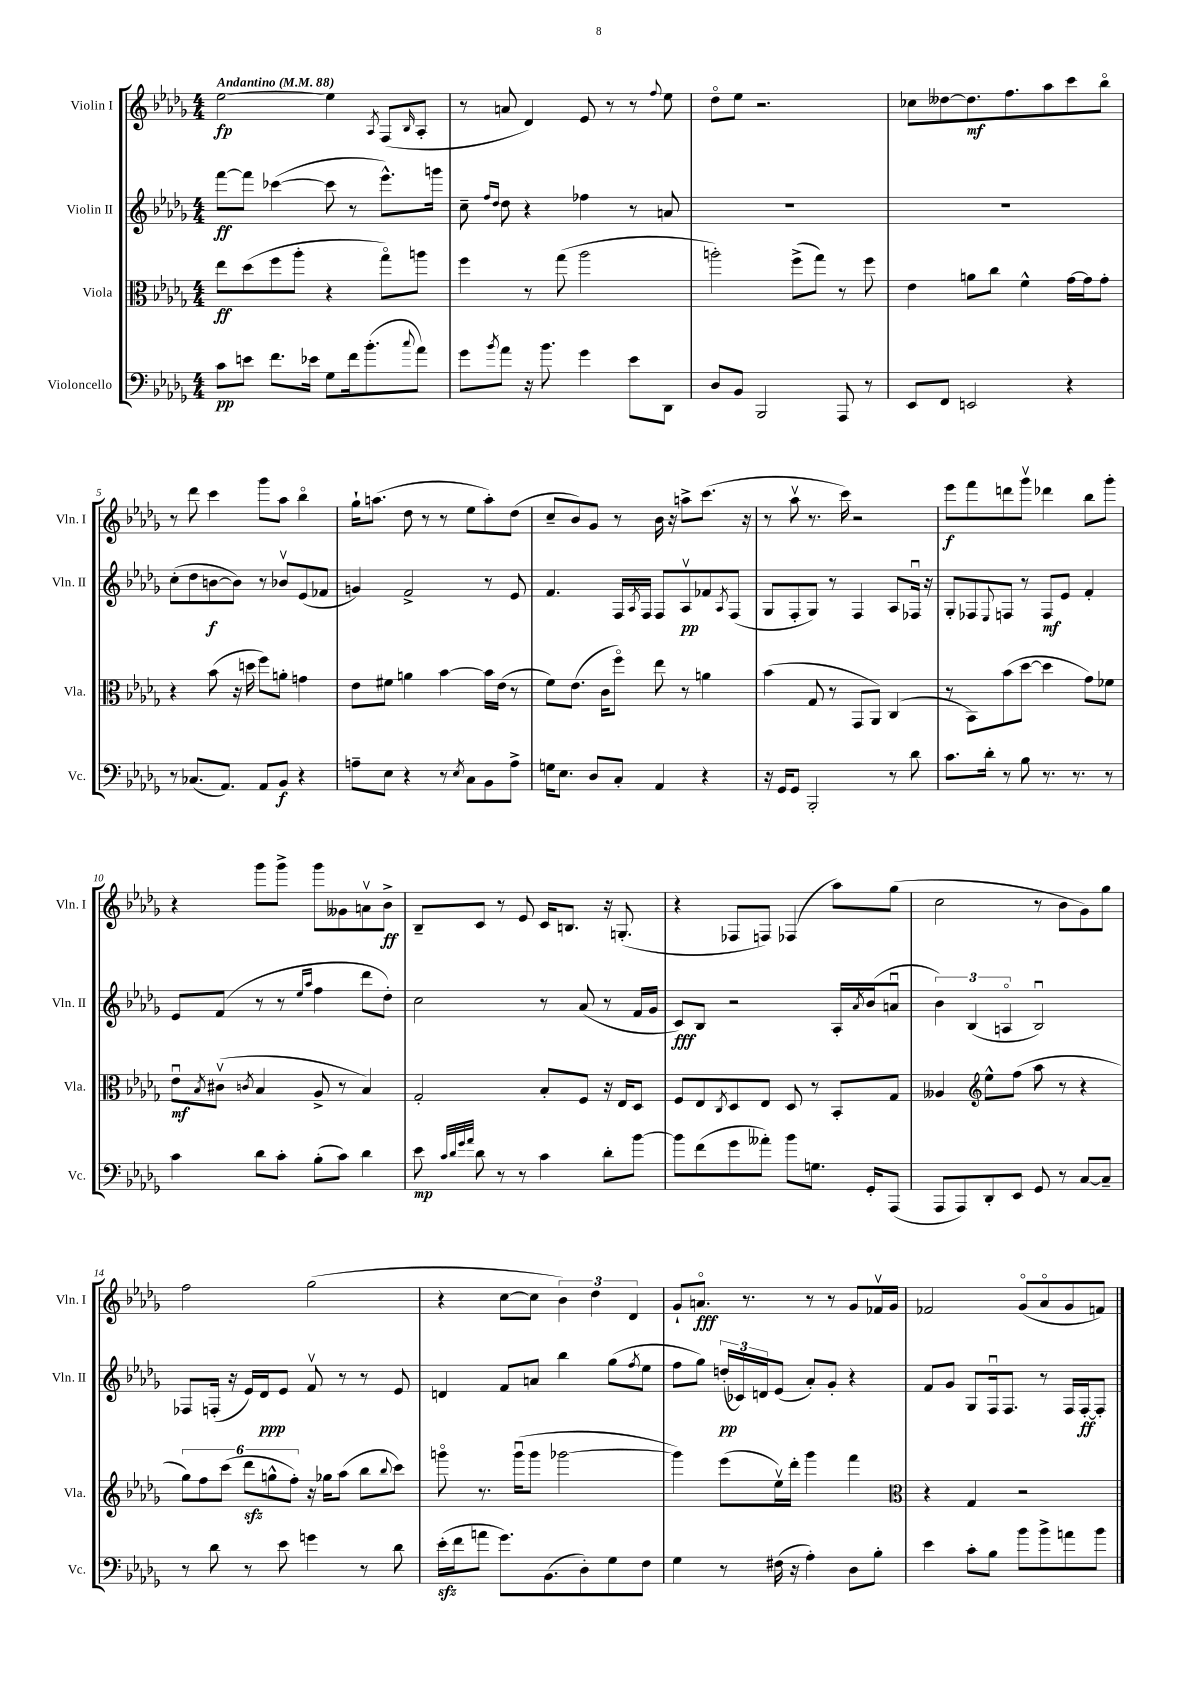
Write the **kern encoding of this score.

**kern	**dynam	**kern	**dynam	**kern	**dynam	**kern	**dynam
*part4	*part4	*part3	*part3	*part2	*part2	*part1	*part1
*staff4	*staff4	*staff3	*staff3	*staff2	*staff2	*staff1	*staff1
*I"Violoncello	*	*I"Viola	*	*I"Violin II	*	*I"Violin I	*
*I'Vc.	*	*I'Vla.	*	*I'Vln. II	*	*I'Vln. I	*
*clefF4	*	*clefC3	*	*clefG2	*	*clefG2	*
*k[b-e-a-d-g-]	*	*k[b-e-a-d-g-]	*	*k[b-e-a-d-g-]	*	*k[b-e-a-d-g-]	*
*M4/4	*	*M4/4	*	*M4/4	*	*M4/4	*
*MM88	*	*MM88	*	*MM88	*	*MM88	*
=1	=1	=1	=1	=1	=1	=1	=1
!	!	!	!	!	!	!LO:TX:a:B:t=Andantino	!
8c\L	pp	8ee-\L	ff	[8fff\L	ff	[2ee-\	fp
8en\J	.	(8dd-\	.	8fff\J]	.	.	.
8.f\L	.	8ff\	.	([4ccc-X\	.	.	.
.	.	8aa-'\J	.	.	.	.	.
16e-X\Jk	.	.	.	.	.	.	.
8G-\L	.	4r	.	8ccc-\]	.	4ee-\]	.
16f\k	.	.	.	8r	.	.	.
(8.b-'\	.	.	.	.	.	.	.
.	.	.	.	.	.	8qA-/	.
.	.	8gg-\L)	.	8.eee-^^\L)	.	(8F/L	.
8qqcc/	.	.	.	.	.	16qqB-/	.
8a-\J)	.	8aan\J	.	.	.	8A-'/J	.
.	.	.	.	16gggn\Jk	.	.	.
=2	=2	=2	=2	=2	=2	=2	=2
8g-\L	.	4ff\	.	8cc~\	.	8r	.
.	.	.	.	16qqff/LL	.	.	.
8qb-/	.	.	.	16qqdd-/JJ	.	.	.
8a-\J	.	.	.	8dd-\	.	8an/	.
16r	.	8r	.	4r	.	4d-/)	.
8.b-\	.	.	.	.	.	.	.
.	.	(8gg-\	.	.	.	.	.
4g-\	.	2aa-\	.	4ff-X\	.	8e-/	.
.	.	.	.	.	.	8r	.
8e-\L	.	.	.	8r	.	8r	.
.	.	.	.	.	.	8qqff/	.
8DD-\J	.	.	.	8an/	.	8ee-\	.
=3	=3	=3	=3	=3	=3	=3	=3
8D-/L	.	2aan'\)	.	1r	.	8dd-\L	.
8BB-/J	.	.	.	.	.	8ee-\J	.
2BBB-/	.	.	.	.	.	2.r	.
.	.	(8ff^\L	.	.	.	.	.
.	.	8gg-\J)	.	.	.	.	.
8AAA-/	.	8r	.	.	.	.	.
8r	.	8ff\	.	.	.	.	.
=4	=4	=4	=4	=4	=4	=4	=4
8EE-/L	.	4e-\	.	1r	.	8cc-X\L	.
8FF/J	.	.	.	.	.	[8dd--X\	.
2EEn/	.	8an\L	.	.	.	8.dd--\]	mf
.	.	8cc\J	.	.	.	.	.
.	.	.	.	.	.	8.ff\	.
.	.	4f^^\	.	.	.	.	.
.	.	.	.	.	.	8aa-\	.
4r	.	[16g-\LL	.	.	.	8ccc\	.
.	.	16g-\J]	.	.	.	.	.
.	.	8g-'\J	.	.	.	8bb-\J	.
!!LO:LB:g=z
=5	=5	=5	=5	=5	=5	=5	=5
8r	.	4r	.	(8cc'\L	.	8r	.
(8.C-X/L	.	.	.	8dd-\	.	8ddd-\	.
.	.	(8b-\	.	[8bn\	f	4ccc\	.
8.AA-/J)	.	.	.	.	.	.	.
.	.	16r	.	8b\J])	.	.	.
.	.	16ddn\	.	.	.	.	.
8AA-/L	.	8ff\L)	.	8r	.	8ggg-\L	.
8BB-/J	f	8an'\J	.	8b-Xv/L	.	8aa-\J	.
4r	.	4gn\	.	(8e-/	.	4bb-\	.
.	.	.	.	8f-X/J	.	.	.
=6	=6	=6	=6	=6	=6	=6	=6
8An~\L	.	8e-\L	.	4gn/)	.	16gg-`\KL	.
.	.	.	.	.	.	(8.aan\J	.
8E-\J	.	8f#X\J	.	.	.	.	.
4r	.	4an\	.	2f^/	.	8dd-\	.
.	.	.	.	.	.	8r	.
8r	.	[4b-\	.	.	.	8r	.
8qE-/	.	.	.	.	.	.	.
8C\L	.	.	.	.	.	8ee-\L	.
8BB-\	.	16b-\LL]	.	8r	.	8aa'\)	.
.	.	(16e-\JJ	.	.	.	.	.
8A^\J	.	8r	.	8e-/	.	(8dd-\J	.
=7	=7	=7	=7	=7	=7	=7	=7
16Gn\KL	.	8f\L)	.	4.f/	.	8cc~/L	.
8.E-\J	.	.	.	.	.	.	.
.	.	(8.e-\J	.	.	.	8b-/)	.
8D-/L	.	.	.	.	.	8g-/J	.
.	.	16c\KL	.	.	.	.	.
8C'/J	.	8ff\J)	.	16F/LL	.	8r	.
.	.	.	.	8qA-/	.	.	.
.	.	.	.	16F/JJ	.	.	.
4AA-/	.	8ee-\	.	8F/L	.	16b-\	.
.	.	.	.	.	.	16r	.
.	.	8r	.	8A-v/	pp	8aan^\L	.
4r	.	4an\	.	8f-X/	.	(8.ccc\J	.
.	.	.	.	8qA-/	.	.	.
.	.	.	.	(8F/J	.	.	.
.	.	.	.	.	.	16r	.
=8	=8	=8	=8	=8	=8	=8	=8
16r	.	(4b-\	.	8G-/L	.	8r	.
16GG-/KL	.	.	.	.	.	.	.
8GG-/J	.	.	.	8F'/	.	8aa-v\	.
2BBB-'/	.	8G-/	.	8G-/J)	.	8.r	.
.	.	8r	.	8r	.	.	.
.	.	.	.	.	.	16ccc\)	.
.	.	8GG-/L	.	4F/	.	2r	.
.	.	8AA-/J)	.	.	.	.	.
8r	.	(4C/	.	8A-/L	.	.	.
8d-\	.	.	.	16F-Xu/Jk	.	.	.
.	.	.	.	16r	.	.	.
=9	=9	=9	=9	=9	=9	=9	=9
8.c\L	.	8r	.	8G-'/L	.	8eee-\L	f
.	.	8BB-\L)	.	8F-X/	.	8fff\	.
16d-'\Jk	.	.	.	.	.	.	.
.	.	.	.	8qqE-/	.	.	.
8r	.	(8b-\	.	8Fn/J	.	8dddn\	.
8B-\	.	[8dd-\J	.	8r	.	8ggg-v\J	.
8.r	.	4dd-\]	.	8F/L	mf	4ddd-X\	.
.	.	.	.	8e-/J	.	.	.
8.r	.	.	.	.	.	.	.
.	.	8g-\L)	.	4f'/	.	8bb-\L	.
8r	.	8f-X\J	.	.	.	8ggg-'\J	.
!!LO:LB:g=z
=10	=10	=10	=10	=10	=10	=10	=10
4c\	.	8e-u\L	mf	8e-/L	.	4r	.
.	.	8qB-/	.	.	.	.	.
.	.	(8c#Xv\J	.	(8f/J	.	.	.
.	.	8qcn/	.	.	.	.	.
8d-\L	.	4B-/	.	8r	.	8ggg-\L	.
8c'\J	.	.	.	8r	.	8ggg-^\J	.
.	.	.	.	16qqee-/LL	.	.	.
.	.	.	.	16qqaa-/JJ	.	.	.
(8B-'\L	.	8A-^/	.	4ff\	.	8ggg-\L	.
8c\J)	.	8r	.	.	.	8g--X\	.
4d-\	.	4B-/)	.	8ddd-\L	.	8anv\	.
.	.	.	.	8dd-'\J)	.	8b-^\J	ff
=11	=11	=11	=11	=11	=11	=11	=11
8e-\	mp	2G-'/	.	2cc\	.	8B-~/L	.
32qqc/LLL	.	.	.	.	.	.	.
32qqd-/	.	.	.	.	.	.	.
32qqg-/	.	.	.	.	.	.	.
32qqa-/JJJ	.	.	.	.	.	.	.
8d-\	.	.	.	.	.	8c/J	.
8r	.	.	.	.	.	8r	.
8r	.	.	.	.	.	8e-/	.
4c\	.	8B-'/L	.	8r	.	16c/KL	.
.	.	.	.	.	.	8.Bn/J	.
.	.	8F/J	.	(8a-/	.	.	.
8d-'\L	.	16r	.	8r	.	16r	.
.	.	16E-/KL	.	.	.	(8.Gn'/	.
[8b-\J	.	8D-/J	.	16f/LL	.	.	.
.	.	.	.	16g-/JJ	.	.	.
=12	=12	=12	=12	=12	=12	=12	=12
8b-\L]	.	8F/L	.	8c/L)	fff	4r	.
(8f\	.	8E-/	.	8B-/J	.	.	.
.	.	8qC/	.	.	.	.	.
8g-\	.	8D-/	.	2r	.	8F-X/L	.
8a--X'\J)	.	8E-/J	.	.	.	8Fn/J)	.
8b-\L	.	8D-/	.	.	.	(4F-X/	.
8.Gn\J	.	8r	.	.	.	.	.
.	.	8BB-'/L	.	16A-'/LL	.	8aa-\L)	.
.	.	.	.	8qa-/	.	.	.
16GG-'/KL	.	.	.	(16b-/J	.	.	.
(8AAA-/J	.	8G-/J	.	8anu/J	.	(8gg-\J	.
=13	=13	=13	=13	=13	=13	=13	=13
8AAA-/L	.	4A--X/	.	6b-\)	.	2cc\	.
8AAA-/)	.	.	.	.	.	.	.
.	.	.	.	(6B-/	.	.	.
*	*	*clefG2	*	*	*	*	*
8DD-'/	.	8ee-^^\L	.	.	.	.	.
.	.	.	.	6An/	.	.	.
8EE-/J	.	(8ff\J	.	.	.	.	.
8GG-/	.	8aa-\	.	2B-u/)	.	8r	.
8r	.	8r	.	.	.	8b-\L	.
[8C/L	.	4r	.	.	.	8g-\)	.
8C~/J]	.	.	.	.	.	8gg-\J	.
!!LO:LB:g=z
=14	=14	=14	=14	=14	=14	=14	=14
8r	.	12gg-\L)	.	8F-X/L	.	2ff\	.
.	.	12ff\	.	.	.	.	.
8d-\	.	.	.	(16Fn'/Jk	.	.	.
.	.	(12ccc\J	.	.	.	.	.
.	.	.	.	16r	.	.	.
8r	.	12ddd-zz\L	.	16e-/LL)	.	.	.
.	.	.	.	16d-/J	ppp	.	.
.	.	12ggn^^\	.	.	.	.	.
8e-\	.	.	.	8e-/J	.	.	.
.	.	12ff'\J)	.	.	.	.	.
4gn\	.	16r	.	8fv/	.	(2gg-\	.
.	.	16gg-X\KL	.	.	.	.	.
.	.	(8aa-\J	.	8r	.	.	.
8r	.	8bb-\L	.	8r	.	.	.
.	.	8qqbb-/	.	.	.	.	.
8d-\	.	8ccc\J)	.	8e-/	.	.	.
=15	=15	=15	=15	=15	=15	=15	=15
(16e-zz'\LL	.	8gggn\	.	4dn/	.	4r	.
16f\J	.	.	.	.	.	.	.
8an\J	.	8.r	.	.	.	.	.
8.g-\L)	.	.	.	8f/L	.	[8cc\L	.
.	.	(16gggu\KL	.	.	.	.	.
.	.	8ggg\J	.	8an/J	.	8cc\J]	.
(8.BB-\	.	.	.	.	.	.	.
.	.	[2ggg-X\	.	4bb-\	.	6b-\)	.
8D-'\)	.	.	.	.	.	.	.
.	.	.	.	.	.	6dd-\	.
8G-\	.	.	.	(8gg-\L	.	.	.
.	.	.	.	.	.	6d-/	.
.	.	.	.	8qff/	.	.	.
8F\J	.	.	.	8ee-\J	.	.	.
=16	=16	=16	=16	=16	=16	=16	=16
4G-\	.	4ggg-\])	.	8ff\L	.	8g-`/L	.
.	.	.	.	8gg-\J)	.	8.an/J	fff
8r	.	(8eee-\L	.	(24ddn'/LL	pp	.	.
.	.	.	.	24c-X/)	.	.	.
.	.	.	.	.	.	8.r	.
.	.	.	.	24dn/J	.	.	.
(16F#X\	.	16ee-v\L)	.	(8e-/J	.	.	.
16r	.	16ddd-'\JJ	.	.	.	.	.
4A-'\)	.	4ggg-\	.	8a-'/L)	.	8r	.
.	.	.	.	8g-'/J	.	8r	.
8D-\L	.	4fff\	.	4r	.	8g-/L	.
8B-'\J	.	.	.	.	.	16f-Xv/L	.
.	.	.	.	.	.	16g-/JJ	.
=17	=17	=17	=17	=17	=17	=17	=17
*	*	*clefC3	*	*	*	*	*
4e-\	.	4r	.	8f/L	.	2f-X/	.
.	.	.	.	8g-/J	.	.	.
8c'\L	.	4G-/	.	8G-/L	.	.	.
8B-\J	.	.	.	16Fu/k	.	.	.
.	.	.	.	8.F/J	.	.	.
8b-\L	.	2r	.	.	.	(8g-/L	.
8b-^\	.	.	.	8r	.	8a-/	.
8an\	.	.	.	16F/LL	.	8g-/	.
.	.	.	.	[16F'/J	ff	.	.
8b-\J	.	.	.	8F'/J]	.	8fn/J)	.
==	==	==	==	==	==	==	==
*-	*-	*-	*-	*-	*-	*-	*-
